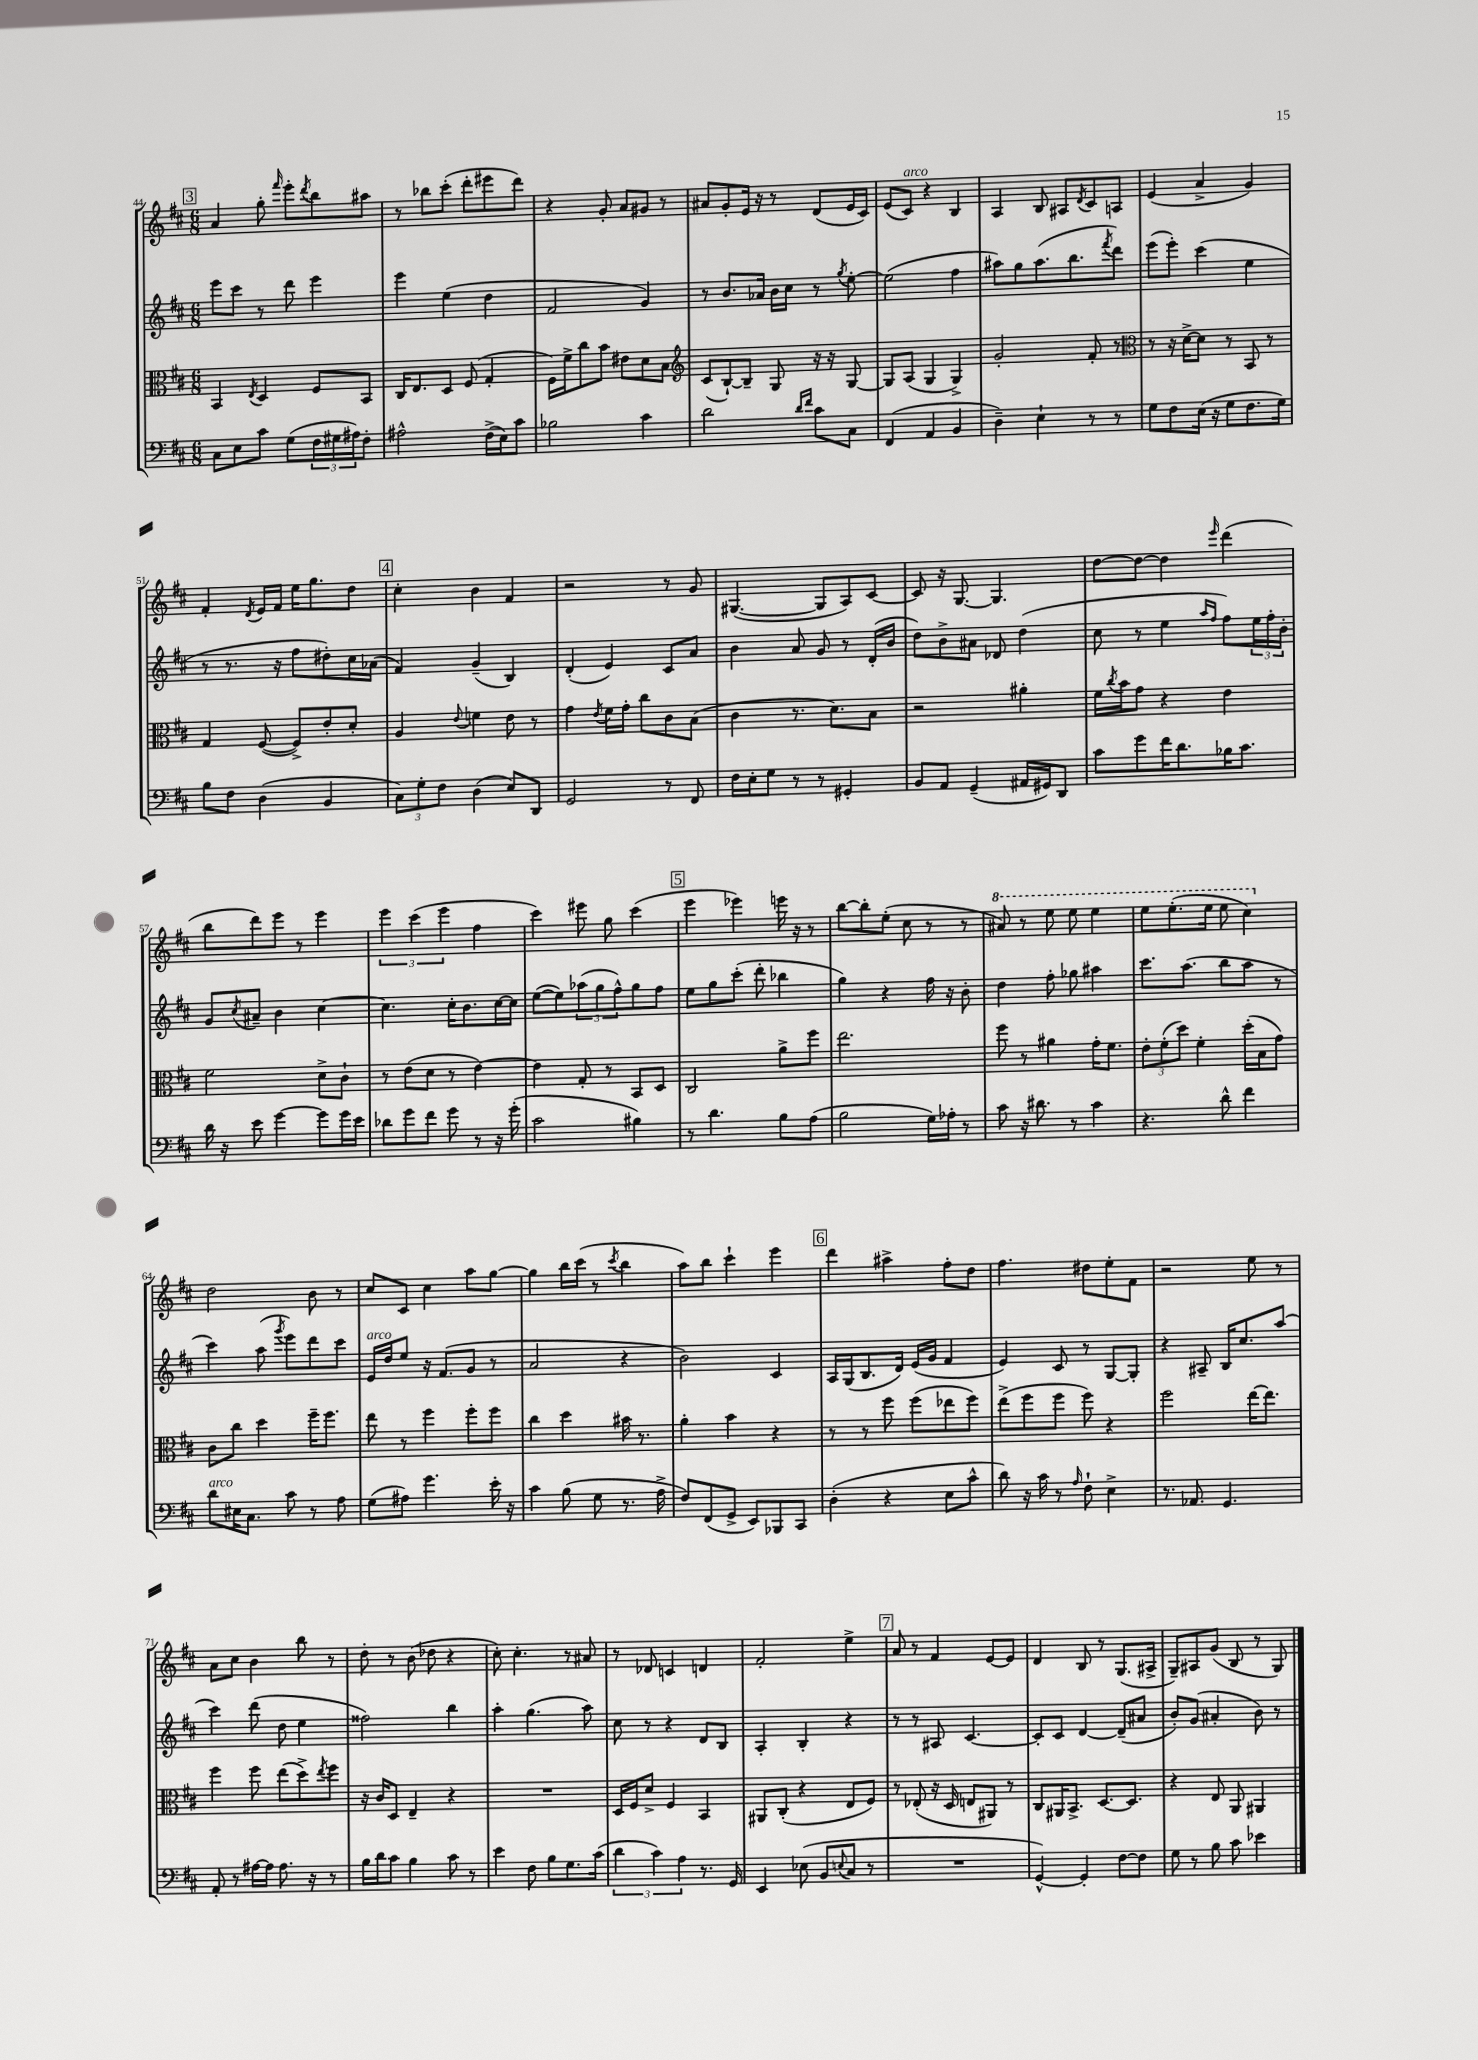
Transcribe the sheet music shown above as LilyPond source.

<<
\new StaffGroup <<
\new Staff = "s0" {
    \clef treble \key d \major \numericTimeSignature \time 6/8
    \mark \markup { \box "3" } a'4 g''8-. \grace { fis'''16 } e'''8-. \acciaccatura { d'''8 } b''8 ais''8 |
    r8 bes''8 cis'''8-.( d'''8-. eis'''8 d'''8) |
    r4 g'8-. a'8 gis'8 r8 |
    ais'8 g'8-. e'16 r16 r8 d'8( e'16 cis'16) |
    e'8( cis'8^\markup { \italic "arco" }) r4 b4 |
    a4 b8 ais8 \acciaccatura { d'8 } cis'8 a8 |
    e'4( a'4-> g'4) |
    fis'4-. \acciaccatura { d'8 } e'16 fis'16 e''16 g''8. d''8 |
    \mark \markup { \box "4" } cis''4-. b'4 fis'4 |
    r2 r8 g'8 |
    gis4.~( gis8 a8) cis'8~ |
    cis'8 r16 g8.~ g4. |
    d''8~ d''8~ d''4 \grace { e'''16 } d'''4( |
    b''8 d'''8) e'''8 r8 e'''4 |
    \tuplet 3/2 { e'''4 cis'''4( e'''4 } fis''4 |
    cis'''4) eis'''8 g''8 cis'''4( |
    \mark \markup { \box "5" } e'''4 ees'''4) e'''16 r16 r8 |
    b''8~ b''8-. e''8-.( cis''8 r8 r8 |
    \ottava #1 ais''8) r8 e'''8 e'''8 e'''4 |
    e'''8 e'''8.-.( e'''16 e'''8 cis'''4) \ottava #0 |
    d''2 b'8 r8 |
    cis''8 cis'8 cis''4 a''8 g''8~ |
    g''4 b''16 cis'''16( r8 \acciaccatura { cis'''8 } b''4 |
    a''8) b''8 cis'''4-! e'''4 |
    \mark \markup { \box "6" } d'''4 ais''4-> fis''8-. d''8 |
    fis''4. dis''8 e''8-. fis'8 |
    r2 e''8 r8 |
    a'8 cis''8 b'4 b''8 r8 |
    d''8-. r8 b'8( des''8 r4 |
    cis''8-.) cis''4.-. r8 ais'8 |
    r8 des'8 c'4 d'4 |
    fis'2-. e''4-> |
    \mark \markup { \box "7" } a'8 r8 fis'4 e'8~ e'8 |
    d'4 b8 r8 g8.( ais16-> |
    g8--) ais8 g'8( b8 r8 g8) \bar "|." |
}
\new Staff = "s1" {
    \clef treble \key d \major \numericTimeSignature \time 6/8
    \mark \markup { \box "3" } e'''8 cis'''8 r8 d'''8 e'''4 |
    e'''4 e''4( d''4 |
    fis'2 g'4) |
    r8 b'8. aes'16 b'16 cis''16 r8 \acciaccatura { g''8 } e''8~-. |
    e''2( fis''4 |
    ais''8) g''8 ais''8.( b''8. \acciaccatura { fis'''8 } d'''8) |
    e'''8( e'''8-.) cis'''4( e''4 |
    r8 r8. r16 fis''8 dis''8-.) cis''16 aes'16( |
    \mark \markup { \box "4" } fis'4) g'4--( b4) |
    d'4-.( e'4) cis'8 a'8 |
    b'4 a'8 g'8 r8 d'16-.( b'16 |
    d''8) b'8-> ais'8 des'8 d''4( |
    cis''8 r8 e''4 \grace { a''16 fis''16 } fis''8) \tuplet 3/2 { e''16 fis''16-. b'16-. } |
    g'8 \acciaccatura { cis''8 } ais'8-- b'4 cis''4~ |
    cis''4. cis''16-. b'8. cis''16~ cis''16 |
    e''8~( e''8) \tuplet 3/2 { aes''8( g''8 fis''8-^) } g''8 fis''8 |
    \mark \markup { \box "5" } e''8 g''8 cis'''8-.( d'''8-. bes''4 |
    g''4) r4 fis''16 r16 b'8-. |
    d''4 fis''8-. ges''8 ais''4 |
    cis'''8. a''8.( b''8 a''8 r8 |
    cis'''4) a''8( \acciaccatura { g'''8 } e'''8) d'''8 cis'''8 |
    e'16^\markup { \italic "arco" } d''16 e''8 r16 fis'8.( g'8 r8 |
    a'2 r4 |
    b'2) cis'4 |
    \mark \markup { \box "6" } a16 g16( b8. d'16) e'16( g'16 fis'4 |
    e'4) cis'8 r8 g8~ g8-. |
    r4 ais8-- b16 cis''8. a''8( |
    cis'''4) d'''8( d''8 e''4 |
    fisis''2) b''4 |
    a''4-. g''4.( a''8) |
    cis''8 r8 r4 d'8 b8 |
    a4-. b4-. r4 |
    \mark \markup { \box "7" } r8 r8 ais8 cis'4.~ |
    cis'8-. cis'8 d'4~ d'8--( ais'8 |
    b'8-.) g'8( ais'4-. b'8) r8 \bar "|." |
}
\new Staff = "s2" {
    \clef alto \key d \major \numericTimeSignature \time 6/8
    \mark \markup { \box "3" } b,4 \acciaccatura { e8 } d4 fis8 b,8 |
    cis16 e8. d8 fis8( g4-. |
    fis16) fis'16-> cis''8 b'8 eis'8 d'8 b8 |
    \clef treble cis'8( b8~-!) b8-- g8 r16 r16 g8~ |
    g8 a8( g4 g4->) |
    g'2-. fis'8-. r8 |
    \clef alto r8 r16 d'16~-> d'8 r8 b,8 r8 |
    g4 fis8~( fis8->) e'8-. d'8-. |
    \mark \markup { \box "4" } a4 \appoggiatura { e'8 } f'4 e'8 r8 |
    g'4 \acciaccatura { e'8 } fis'16 g'16-. cis''8 cis'8 b8( |
    cis'4 r8. d'8.) b8 |
    r2 ais'4-. |
    fis'16 \acciaccatura { cis''8 } b'16 g'8 r4 e'4 |
    fis'2 d'8-> cis'8-! |
    r8 e'8( d'8 r8 e'4~) |
    e'4 g8-. r8 b,8 d8 |
    \mark \markup { \box "5" } cis2 a'8-> fis''8 |
    e''2. |
    fis''8 r8 ais'4 g'16-. fis'8. |
    \tuplet 3/2 { e'8-. fis'8-.( d''8) } fis'4-. d''16-.( b16 g'8) |
    cis'8 cis''8 d''4 fis''16-- fis''8. |
    e''8 r8 fis''4 fis''8-. fis''8 |
    cis''4 d''4 bis'16 r8. |
    a'4-. b'4 r4 |
    \mark \markup { \box "6" } r8 r8 fis''8 fis''8( ees''8 fis''8) |
    e''8->( fis''8 fis''8 fis''8) r4 |
    fis''2 e''16~ e''8. |
    fis''4 fis''8 e''8( d''8->) \acciaccatura { e''8 } fis''8 |
    r16 cis'16 d8 e4-- r4 |
    R2. |
    d16 fis16 d'8-> fis4 b,4 |
    ais,8 cis8-.( r4 e8 fis8) |
    \mark \markup { \box "7" } r8 ees8-.( r16 d16 e8 ais,8) r8 |
    cis8 ais,16 b,8.-> d8.~ d8. |
    r4 e8 a,8 ais,4 \bar "|." |
}
\new Staff = "s3" {
    \clef bass \key d \major \numericTimeSignature \time 6/8
    \mark \markup { \box "3" } cis8 e8 cis'8 g8( \tuplet 3/2 { fis16 gis16 ais16) } fis8-. |
    ais2-^ fis16->( e16) cis'8 |
    bes2 cis'4 |
    d'2 \grace { d'16 fis'16 } cis'8 cis8 |
    fis,4( a,4 b,4 |
    d4--) e4-! r8 r8 |
    g8 fis8 e16( r16 g8 fis8. g16) |
    b8 fis8 d4( b,4 |
    \mark \markup { \box "4" } \tuplet 3/2 { cis8) g8-. fis8 } d4( e8) d,8 |
    g,2 r8 fis,8 |
    fis16 e16-. g8 r8 r8 gis,4-. |
    b,8 a,8 g,4--( ais,16 gis,16) d,8 |
    cis'8 g'8 fis'16 d'8. bes16 cis'8. |
    d'16 r16 e'8 g'4~ g'8 g'16 e'16 |
    des'8 g'8 fis'8 g'8 r8 r16 g'16-.( |
    cis'2 bis4) |
    \mark \markup { \box "5" } r8 d'4. b8 a8( |
    b2 g16) aes16-. r8 |
    cis'8 r16 dis'8. r8 cis'4 |
    r4. d'8-^ fis'4 |
    d'8^\markup { \italic "arco" } eis16 cis8. cis'8 r8 a8 |
    g8( ais8) g'4. e'16-. r16 |
    cis'4 b8( g8 r8. a16-> |
    fis8) fis,8( g,8-> e,8) bes,,8 cis,8 |
    \mark \markup { \box "6" } d4-.( r4 e8 cis'8-^ |
    d'8) r16 cis'16 r8 \grace { a16 } fis8-! e4-> |
    r8. aes,8. g,4. |
    a,8-. r8 ais16~ ais16 ais8. r16 r8 |
    b16 d'16 cis'8 b4 cis'8 r8 |
    e'4 fis8 b8 g8. cis'16( |
    \tuplet 3/2 { d'4 cis'4) a4 } r8. g,16 |
    e,4 ees8( b,8 \appoggiatura { e8 } cis8 r8 |
    \mark \markup { \box "7" } R2. |
    g,4~-^) g,4-. fis8~ fis8 |
    g8 r8 b8 cis'8 ees'4 \bar "|." |
}
>>
>>
\layout { \context { \Score currentBarNumber = #44 } }
